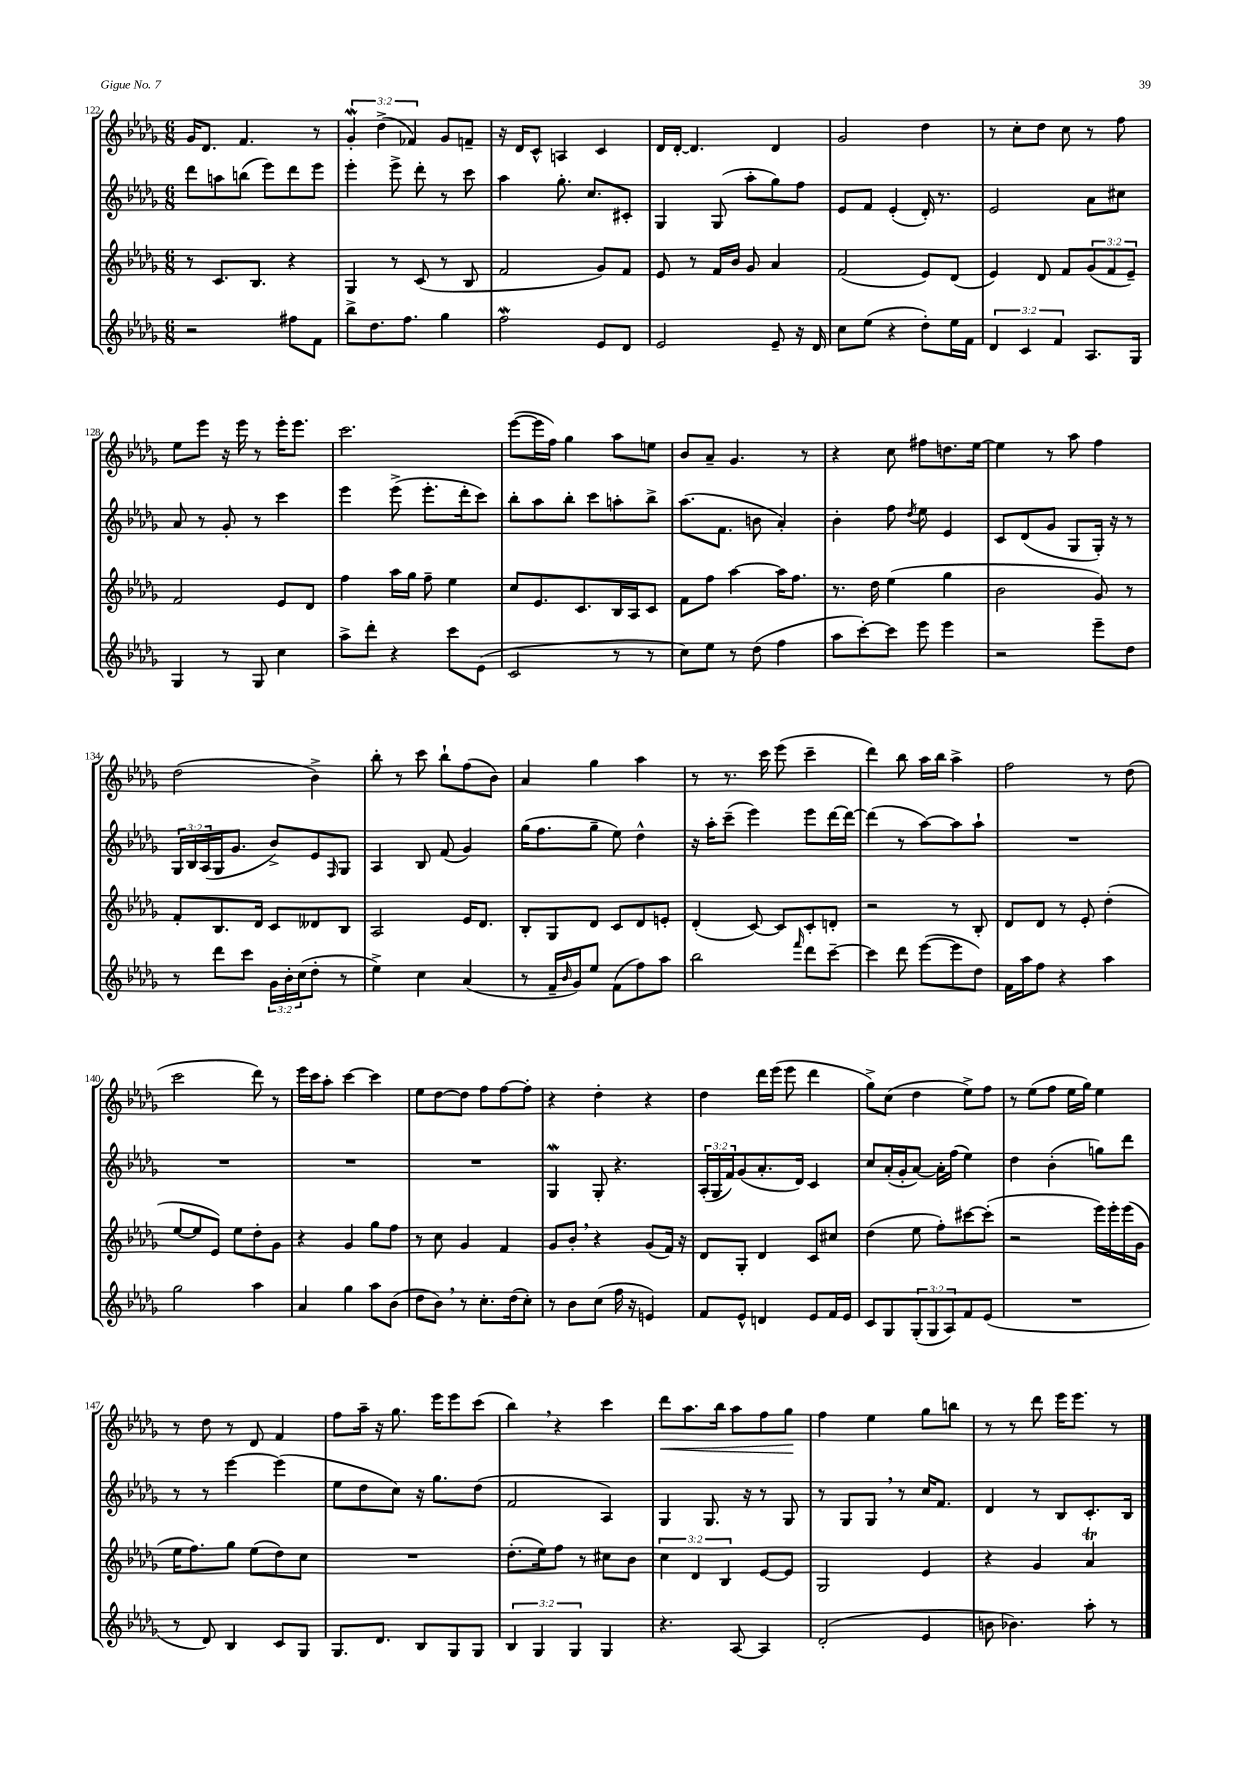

**kern	**kern	**kern	**kern
*staff4	*staff3	*staff2	*staff1
*clefG2	*clefG2	*clefG2	*clefG2
*k[b-e-a-d-g-]	*k[b-e-a-d-g-]	*k[b-e-a-d-g-]	*k[b-e-a-d-g-]
*M6/8	*M6/8	*M6/8	*M6/8
2r	8r	8ddd-	16g-
.	.	.	8.d-
.	8.c	8aa	.
.	.	(8bb	4.f
.	8.B-	.	.
.	.	8eee-)	.
8ff#	4r	8ddd-	.
8f	.	8eee-	8r
=	=	=	=
8bb-^	4G-	4eee-'	6g-'
8.dd-	.	.	.
.	.	.	(6dd-^
.	8r	8eee-^	.
8.ff	.	.	.
.	.	.	6f-)
.	(8c	8ddd-'	.
4gg-	8r	8r	8g-
.	8B-	8ccc	8f~
=	=	=	=
2ff	2f	4aa-	16r
.	.	.	16d-
.	.	.	8c^^
.	.	8.gg-'	4A
.	.	8.cc	.
8e-	8g-)	.	4c
8d-	8f	8c#'	.
=	=	=	=
2e-	8e-	4G-	16d-
.	.	.	[16d-'
.	8r	.	4.d-]
.	16f	(8G-	.
.	16b-	.	.
.	8g-	8aa-'	.
8e-~	4a-	8gg-)	4d-
16r	.	8ff	.
16d-	.	.	.
=	=	=	=
8cc	(2f	8e-	2g-
(8ee-	.	8f	.
4r	.	(4e-'	.
8dd-')	8e-)	16d-')	4dd-
.	.	8.r	.
16ee-	(8d-	.	.
16f	.	.	.
=	=	=	=
6d-	4e-)	2e-	8r
.	.	.	8cc'
6c	.	.	.
.	8d-	.	8dd-
6f	.	.	.
.	8f	.	8cc
8.A-	(12g-	8a-	8r
.	12f	.	.
.	.	8cc#	8ff
.	12e-~)	.	.
16G-	.	.	.
=	=	=	=
4G-	2f	8a-	8ee-
.	.	8r	8eee-
8r	.	8g-'	16r
.	.	.	16eee-
8G-	.	8r	8r
4cc	8e-	4ccc	16eee-'
.	.	.	8.eee-
.	8d-	.	.
=	=	=	=
8aa-^	4ff	4eee-	2.ccc
8ddd-'	.	.	.
4r	16aa-	(8eee-^	.
.	16gg-	.	.
.	8ff~	8.eee-'	.
8ccc	4ee-	.	.
.	.	16ddd-'	.
(8e-	.	8ccc)	.
=	=	=	=
2c	8cc	8bb-'	([8eee-
.	8.e-	8aa-	16eee-]
.	.	.	16ff)
.	.	8bb-'	4gg-
.	8.c	.	.
.	.	8ccc	.
8r	16B-	8aa'	8aa-
.	16A-	.	.
8r	8c	8bb-^	8ee
=	=	=	=
8cc)	8f	(8.aa-	8b-
8ee-	8ff	.	8a-~
.	.	8.f	.
8r	[4aa-	.	4.g-
(8dd-	.	8b	.
4ff	16aa-]	4a-')	.
.	8.ff	.	.
.	.	.	8r
=	=	=	=
8aa-	8.r	4b-'	4r
[8ccc')	.	.	.
.	16dd-	.	.
8ccc]	(4ee-	8ff	8cc
.	.	8qdd-	.
8eee-	.	8ee-	8ff#
4eee-	4gg-	4e-	8.dd
.	.	.	[16ee-
=	=	=	=
2r	2b-	8c	4ee-]
.	.	(8d-	.
.	.	8g-	8r
.	.	8G-	8aa-
8eee-~	8g-)	16G-')	4ff
.	.	16r	.
8dd-	8r	8r	.
=	=	=	=
8r	8f'	24G-	(2dd-
.	.	24B-	.
.	.	(24A-	.
8ddd-	8.B-	16G-	.
.	.	8.g-	.
8ccc	.	.	.
.	16d-	.	.
24g-	8c	8b-^)	.
24b-'	.	.	.
(24cc	.	.	.
8dd-'	8d--	8e-	4b-^)
.	.	16qqF	.
8r	8B-	8G-	.
=	=	=	=
4ee-^)	2A-	4A-	8bb-'
.	.	.	8r
4cc	.	8B-	8ccc
.	.	(8f	8bb-`
(4a-	16e-	4g-)	(8ff
.	8.d-	.	.
.	.	.	8b-)
=	=	=	=
8r	8B-'	(16gg-	4a-
.	.	8.ff	.
16f~	8G-	.	.
16qqb-	.	.	.
16g-)	.	.	.
8ee-	8d-	8gg-~	4gg-
(8f	8c	8ee-)	.
8ff)	8d-	4dd-^^	4aa-
8aa-	8e'	.	.
=	=	=	=
2bb-	(4d-'	16r	8r
.	.	16aa-'	.
.	.	(8ccc~	8.r
.	[8c)	4eee-)	.
.	.	.	16ccc
.	8c]	.	(8eee-
16qqfff	.	.	.
8ddd-	8c'	8eee-	4ccc~
[8ccc~	8d'	[16ddd-	.
.	.	16ddd-_	.
=	=	=	=
4ccc]	2r	(4ddd-]	4ddd-)
8ddd-	.	8r	8bb-
([8eee-	.	[8aa-)	16aa-
.	.	.	16bb-
8eee-]	8r	8aa-]	4aa-^
8dd-)	8B-'	8aa-`	.
=	=	=	=
16f	8d-	2.r	2ff
16aa-	.	.	.
8ff	8d-	.	.
4r	8r	.	.
.	8e-'	.	.
4aa-	(4dd-'	.	8r
.	.	.	(8dd-
=	=	=	=
2gg-	[8ee-	2.r	2ccc
.	8ee-]	.	.
.	8e-)	.	.
.	8ee-	.	.
4aa-	8dd-'	.	8ddd-)
.	8g-	.	8r
=	=	=	=
4a-	4r	2.r	16eee-
.	.	.	16ccc
.	.	.	8aa-'
4gg-	4g-	.	[4ccc
8aa-	8gg-	.	4ccc]
(8b-	8ff	.	.
=	=	=	=
8dd-	8r	2.r	8ee-
8b-)	8cc	.	[8dd-
8r	4g-	.	8dd-]
8.cc'	.	.	8ff
.	4f	.	[8ff
(16dd-	.	.	.
8cc')	.	.	8ff']
=	=	=	=
8r	8g-	4G-	4r
8b-	8b-'	.	.
(8cc	4r	8G-'	4dd-'
16ff	.	4.r	.
16r	.	.	.
4e)	(8g-	.	4r
.	16f)	.	.
.	16r	.	.
=	=	=	=
8f	8d-	(24A-'	4dd-
.	.	24G-	.
.	.	24f)	.
8e-^^	8G-'	(8g-	.
4d	4d-	8.a-'	16ddd-
.	.	.	(16eee-
.	.	.	8eee-
.	.	16d-)	.
8e-	8c	4c	4ddd-
16f	8cc#	.	.
16e-	.	.	.
=	=	=	=
8c	(4dd-	8cc	8gg-^)
8G-	.	(16a-'	(8cc
.	.	16g-'	.
(12G-'	8ee-	[8a-)	4dd-
12G-	.	.	.
.	8ff')	16a-']	.
12A-)	.	.	.
.	.	(16ff	.
8f	[8ccc#	4ee-)	8ee-^)
(8e-	(8ccc#']	.	8ff
=	=	=	=
2.r	2r	4dd-	8r
.	.	.	(8ee-
.	.	(4b-'	8ff
.	.	.	16ee-
.	.	.	16gg-)
.	16eee-)	8gg)	4ee-
.	16eee-'	.	.
.	(16eee-	8ddd-	.
.	16g-	.	.
=	=	=	=
8r	16ee-	8r	8r
.	8.ff)	.	.
8d-)	.	8r	8dd-
4B-	8gg-	[4eee-	8r
.	(8ee-	.	8d-
8c	8dd-)	(4eee-]	4f
8G-	8cc	.	.
=	=	=	=
8.G-	2.r	8ee-	8ff
.	.	8dd-	16aa-~
8.d-	.	.	16r
.	.	8cc)	8.gg-
8B-	.	16r	.
.	.	8.gg-	16eee-
8G-	.	.	8eee-
8G-	.	(8dd-	(8ccc
=	=	=	=
6B-	(8.dd-'	2f	4bb-)
6G-	.	.	.
.	16ee-)	.	.
.	8ff	.	4r
6G-	.	.	.
.	8r	.	.
4G-	8cc#	4A-)	4ccc
.	8b-	.	.
=	=	=	=
4.r	6cc	4G-	8ddd-
.	.	.	8.aa-
.	6d-	.	.
.	.	8.G-	.
.	.	.	16bb-
.	6B-	.	.
[8A-	.	.	8aa-
.	.	16r	.
4A-]	[8e-	8r	8ff
.	8e-]	8G-	8gg-
=	=	=	=
(2d-'	2G-	8r	4ff
.	.	8G-	.
.	.	8G-	4ee-
.	.	8r	.
4e-	4e-	16cc	8gg-
.	.	8.f	.
.	.	.	8bb
=	=	=	=
8b	4r	4d-	8r
4.b-)	.	.	8r
.	4g-	8r	8ddd-
.	.	8B-	16eee-
.	.	.	8.eee-
8aa-'	4a-	8.c'	.
8r	.	.	8r
.	.	16B-	.
==	==	==	==
*-	*-	*-	*-
